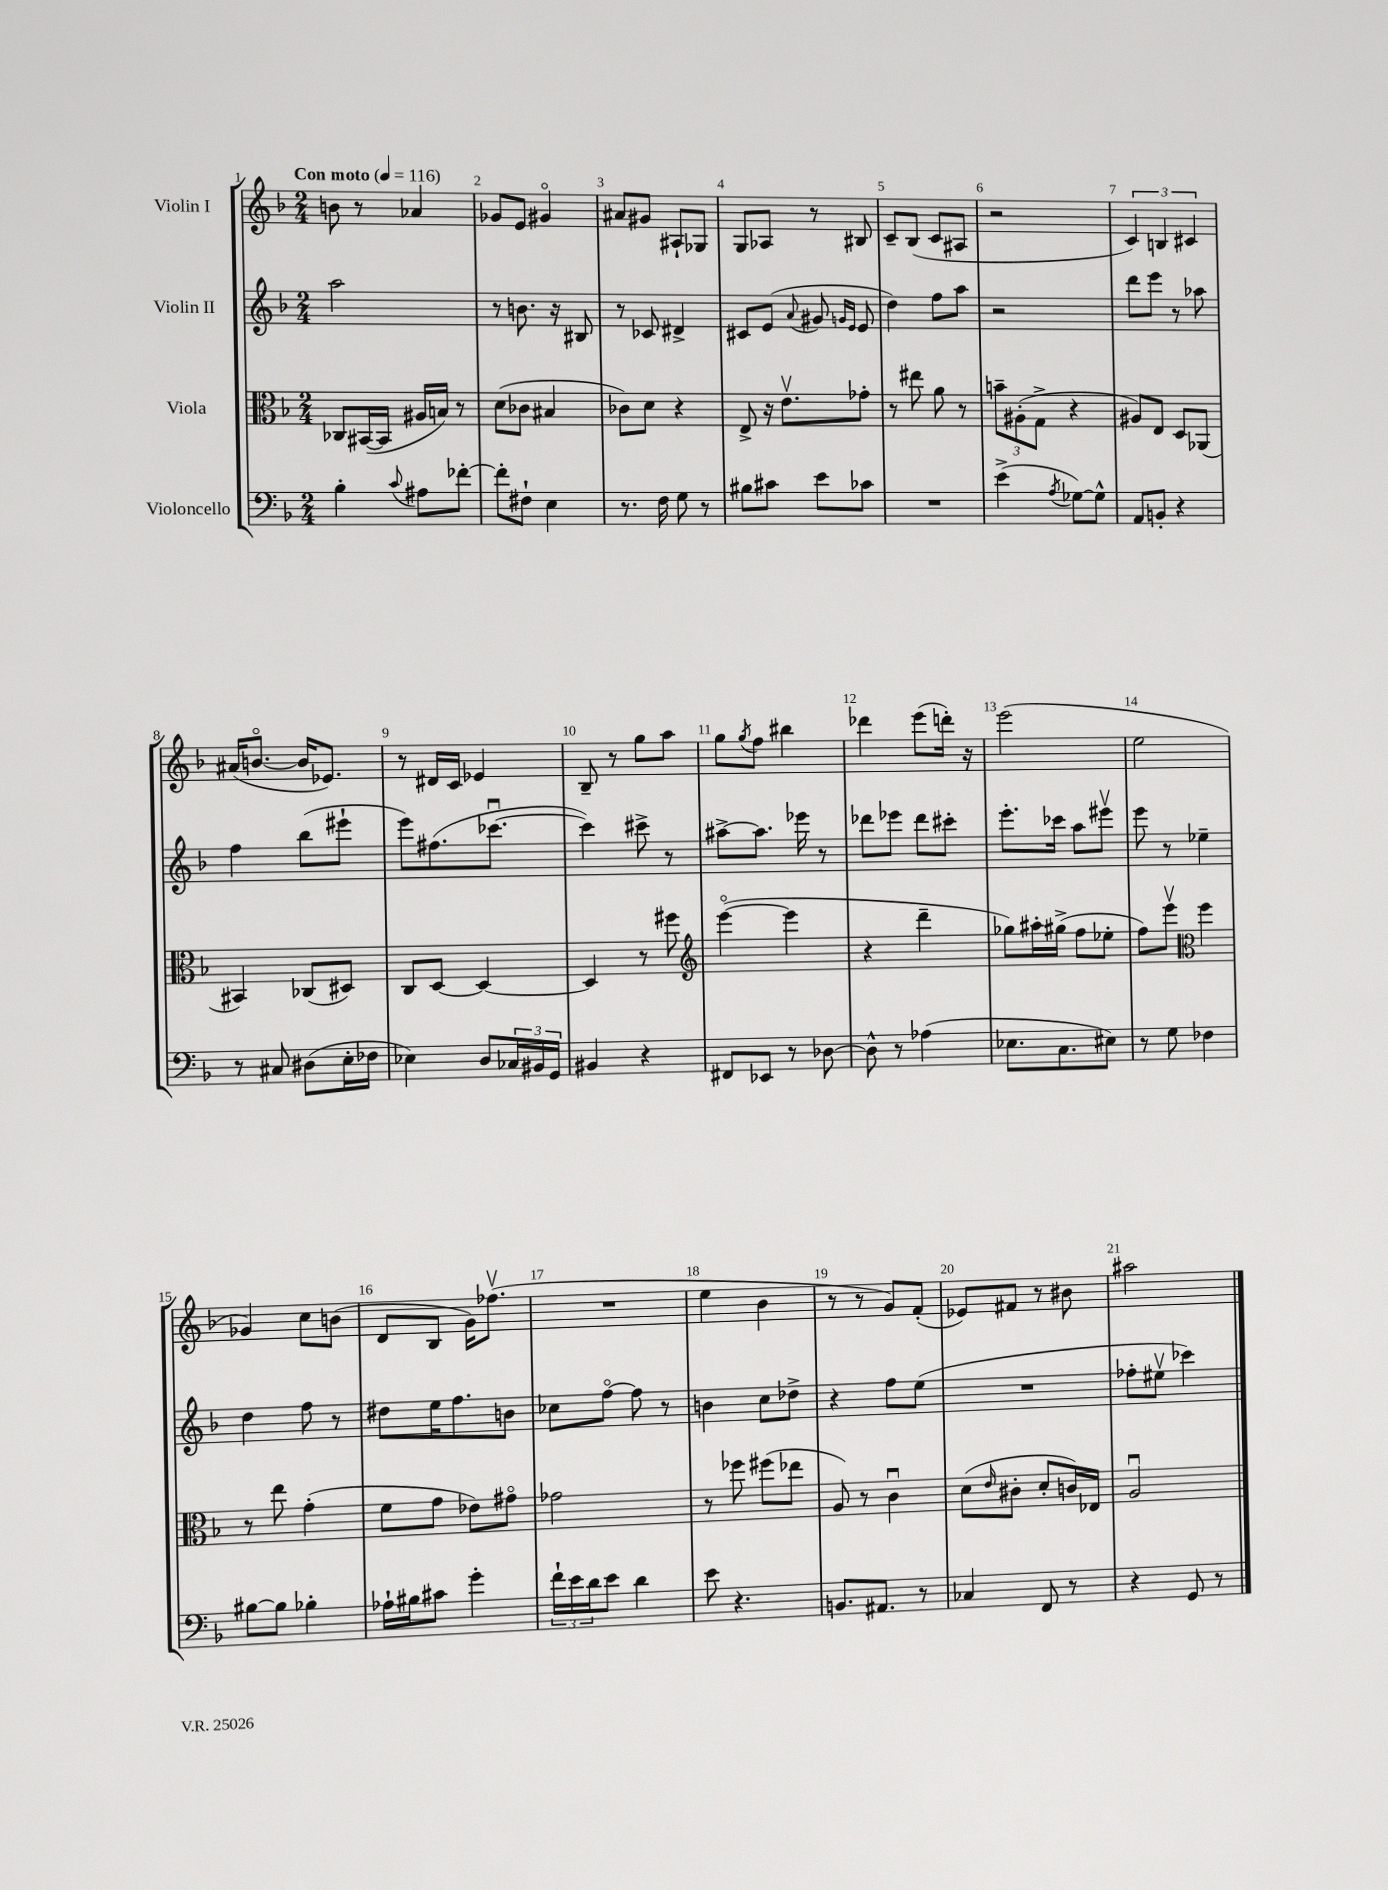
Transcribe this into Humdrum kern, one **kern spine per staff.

**kern	**kern	**kern	**kern
*staff4	*staff3	*staff2	*staff1
*clefF4	*clefC3	*clefG2	*clefG2
*k[b-]	*k[b-]	*k[b-]	*k[b-]
*M2/4	*M2/4	*M2/4	*M2/4
*MM116	*MM116	*MM116	*MM116
4B-'	8C-	2aa	8b
.	([16BB#	.	8r
.	16BB#]	.	.
8qqc	.	.	.
8A#	16A#	.	4a-
.	16B)	.	.
[8f-'	8r	.	.
=	=	=	=
8f-']	(8d	8r	8g-
8F#`	8c-	8.b	8e
4E	4B#	.	4g#o
.	.	16r	.
.	.	8B#	.
=	=	=	=
8.r	8c-)	8r	8a#
.	8d	8c-	8g#
16F	.	.	.
8G	4r	4d#^	8A#`
8r	.	.	8G-
=	=	=	=
8B#	8E^	8c#	8G
8c#	16r	(8e	8A-
.	8.ev	.	.
.	.	8qqa	.
8e	.	8g#	8r
.	.	16qqg	.
.	.	16qqe	.
8c-	8g-'	8e	8B#
=	=	=	=
2r	8r	4dd)	8c~
.	8ee#	.	(8B-
.	8a	8ff	8c
.	8r	8aa	8A#
=	=	=	=
(4e^	12b~	2r	2r
.	(12A#'	.	.
.	12G^	.	.
8qA	.	.	.
[8G-)	4r	.	.
8G-^^]	.	.	.
=	=	=	=
8AA	8A#)	8ddd	6c)
8BB'	8E	8eee	.
.	.	.	6B
4r	8D	8r	.
.	.	.	6c#
.	(8AA-	8aa-	.
=	=	=	=
8r	4BB#)	4ff	(16a#
.	.	.	[8.bo
8C#	.	.	.
(8D#	(8C-	(8bb-	16b]
.	.	.	8.e-)
16E'	8D#)	8eee#`	.
16F-	.	.	.
=	=	=	=
4E-)	8C	8eee)	8r
.	[8D	(8.ff#	16d#
.	.	.	16c
8D	4D_	.	4e-
.	.	[8.ccc-u	.
24C-	.	.	.
24BB#	.	.	.
24GG	.	.	.
=	=	=	=
4BB#	4D]	4ccc-])	8B-~
.	.	.	8r
4r	8r	8ccc#^	8gg
.	8ff#	8r	8aa
=	=	=	=
*	*clefG2	*	*
8FF#	([4eeeo	[8aa#^	8gg
.	.	.	8qgg
8EE-	.	8.aa#]	8ff
8r	4eee]	.	4bb#
.	.	16eee-	.
[8D-	.	8r	.
=	=	=	=
8D-^^]	4r	8ddd-	4ddd-
8r	.	8eee-	.
(4A-	4ddd~	8ddd-	(8eee
.	.	8ccc#'	16ddd')
.	.	.	16r
=	=	=	=
8.E-	8gg-)	8.eee'	(2eee
.	16aa#'	.	.
8.C	(16gg#^	16ccc-	.
.	8ff	8aa	.
8E#)	8ee-'	8eee#v	.
=	=	=	=
8r	8ff)	8eee	2ee
8G	8eeev	8r	.
*	*clefC3	*	*
4F-	4ff	4ee-~	.
=	=	=	=
[8B#	8r	4dd	4g-)
8B#]	8ee	.	.
4B-'	(4g'	8ff	8cc
.	.	8r	(8b
=	=	=	=
16A-`	8f	8dd#	8d
16B#	.	.	.
8c#	8g	16ee	8B-
.	.	8.ff	.
4g'	8e-)	.	16g)
.	.	.	(8.ff-v
.	8g#o	8b	.
=	=	=	=
24f`	2g-	8cc-	2r
24e	.	.	.
24d	.	.	.
8e	.	[8ffo	.
4d	.	8ff]	.
.	.	8r	.
=	=	=	=
8e	8r	4b	4ee
4.r	8ff-	.	.
.	(8ff#	8cc	4b-
.	8ee-	8dd-^	.
=	=	=	=
8.BB	8A)	4r	8r
.	8r	.	8r
8.AA#	.	.	.
.	4cu	8ff	8g)
8r	.	(8ee	(8f'
=	=	=	=
4C-	(8d	2r	8e-)
.	16qqe	.	.
.	8c#'	.	8f#
8FF	8d'	.	8r
8r	16c)	.	8b#
.	16E-	.	.
=	=	=	=
4r	2Au	8ff-'	2aa#
.	.	8ee#v	.
8GG	.	4ccc-)	.
8r	.	.	.
==	==	==	==
*-	*-	*-	*-
